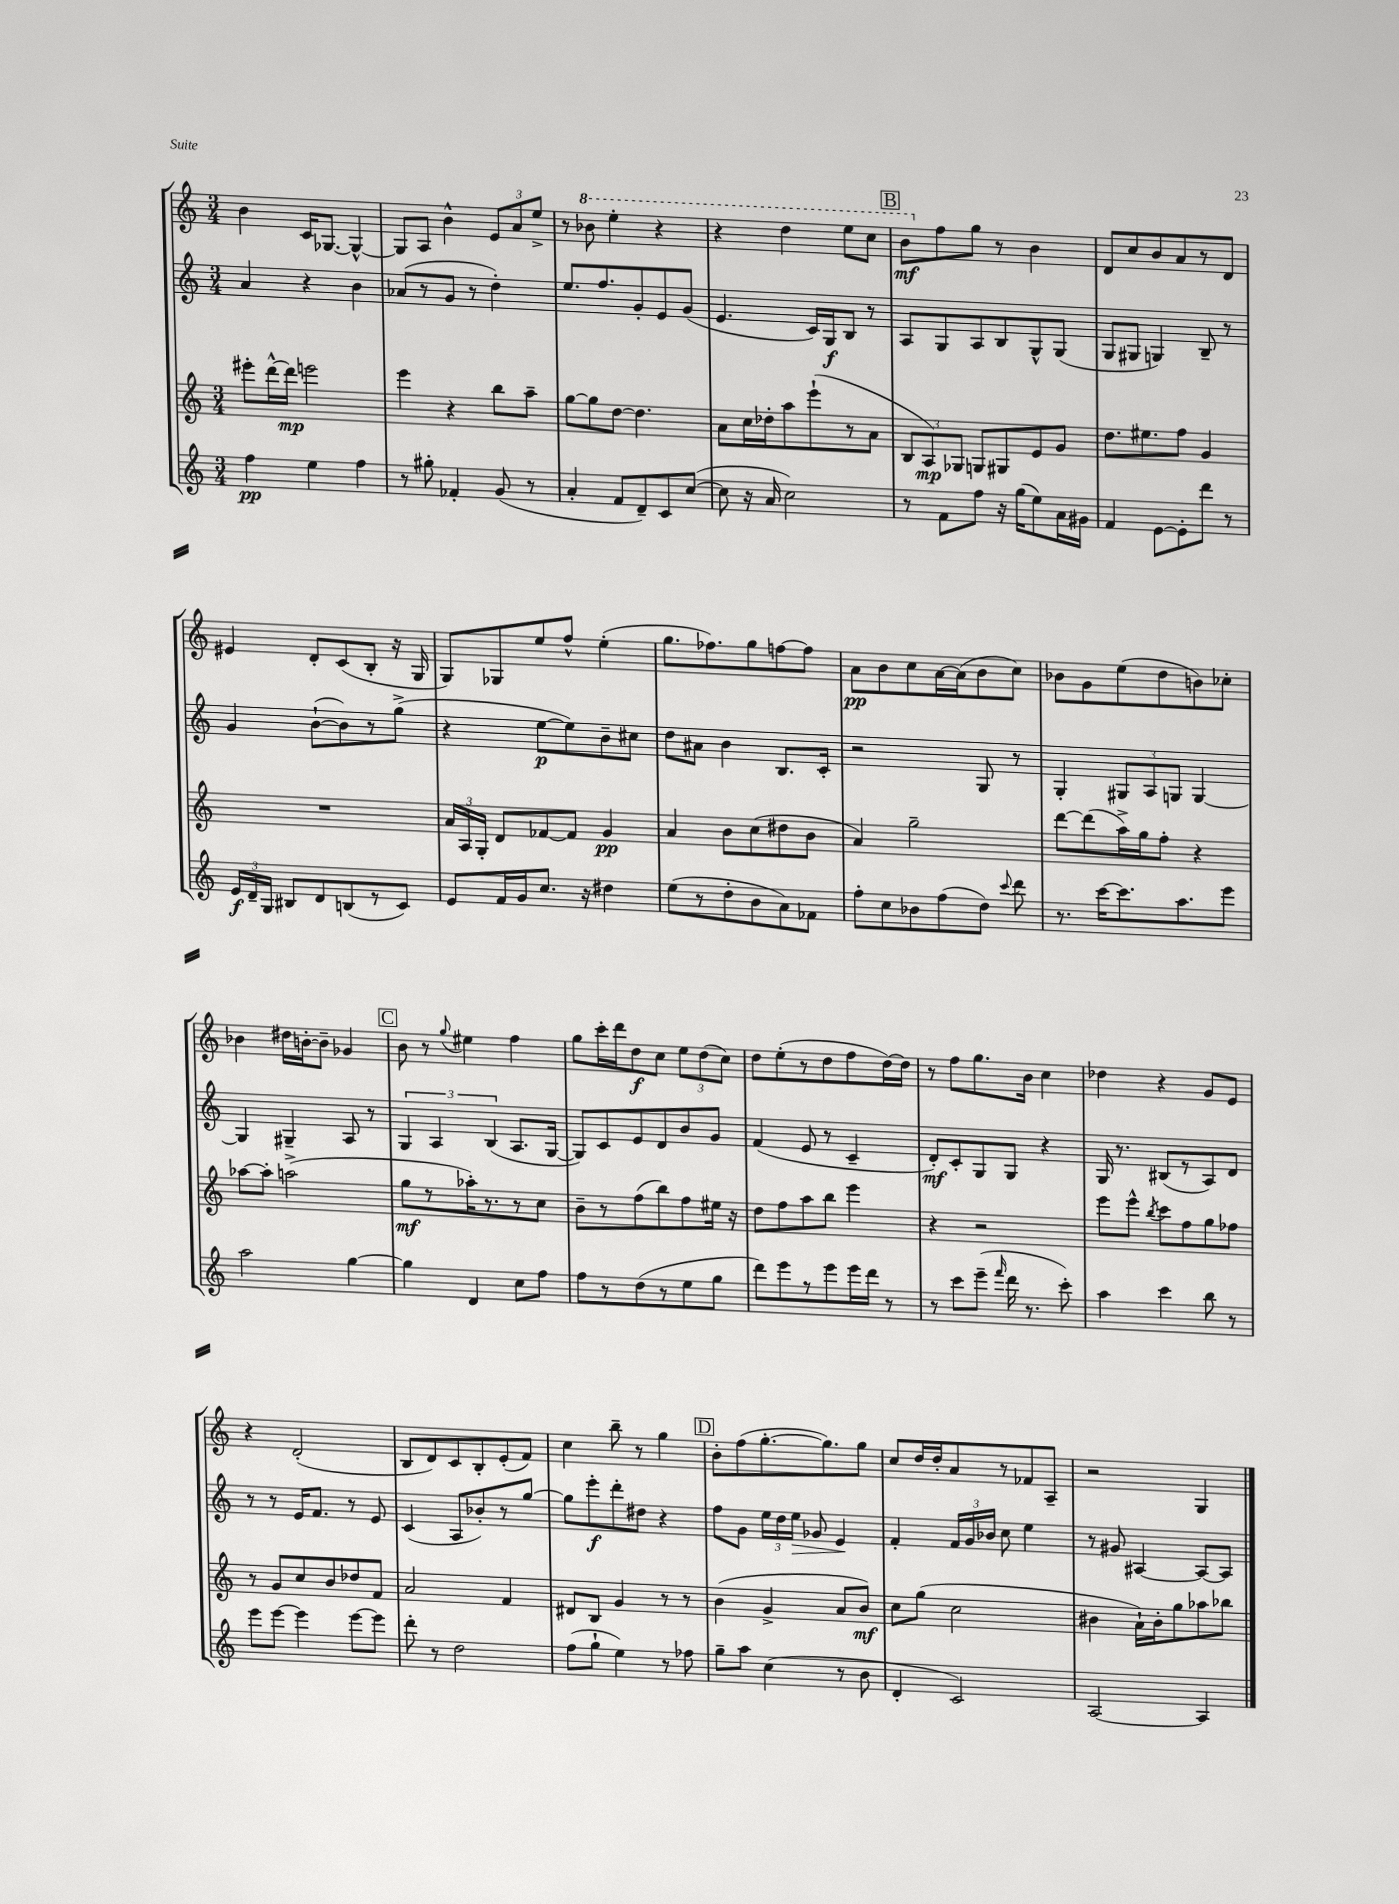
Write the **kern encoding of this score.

**kern	**kern	**kern	**kern
*staff4	*staff3	*staff2	*staff1
*clefG2	*clefG2	*clefG2	*clefG2
*k[]	*k[]	*k[]	*k[]
*M3/4	*M3/4	*M3/4	*M3/4
4ff\	8eee#'\L	4a/	4b\
.	[16ddd^^\L	.	.
.	16ddd\]JJ	.	.
4ee\	2eee\	4r	16c/LK
.	.	.	[8.G-/J
4ff\	.	4b\	4G-^^/_
=	=	=	=
8r	4eee\	(8a-/L	8G-/]L
8gg#'\	.	8r	8A/J
4f-'/	4r	8g/J	4b^^\
.	.	8r	.
(8g/	8bb\L	4dd'\)	12e/L
.	.	.	12a/
8r	8aa~\J	.	.
.	.	.	12ee^/J
=	=	=	=
4a'/	[8gg\L	8.ee/L	8r
.	8gg\]	.	8bb-\
.	.	8.ff/	.
8f/L	[8dd\J	.	4eee'\
8d~/)	4.dd\]	8g'/	.
8c/	.	8e/	4r
([8cc/J	.	(8g/J	.
=	=	=	=
8cc\]	8a\L	4.e/	4r
16r	16cc\L	.	.
16a/	16dd-'\J	.	.
2cc\)	8aa\	.	4ddd\
.	(8eee`\	16c/LL)	.
.	.	16G/J	.
.	8r	8B/J	8eee\L
.	8a\J	8r	8ccc\J
=	=	=	=
8r	12B/L	8A/L	8bb\L
.	12A/)	.	.
8f\L	.	8G/	8ff\
.	12G-/J	.	.
8ff\J	8G/L	8A/	8gg\J
16r	8G#/	8B/	8r
(16gg\LK	.	.	.
8ee\)	8e/	8G^^/	4b\
16a\L	8g/J	(8G/J	.
16g#\JJ	.	.	.
=	=	=	=
4f/	8.dd\L	8G/L	8d/L
.	.	8G#/J	8cc/
.	8.ee#\	.	.
[8e\L	.	4G/)	8b/
8e'\]	8ff\J	.	8a/
8ddd\J	4g/	8B~/	8r
8r	.	8r	8d/J
=	=	=	=
24e/LL	2.r	4g/	4e#/
24d~/	.	.	.
24G/JJ	.	.	.
8B#/L	.	.	.
8d/	.	([8b`\L	8d'/L
(8B/	.	8b\])	(8c/
8r	.	8r	8B'/J
8c/J)	.	(8gg^\J	16r
.	.	.	16G/
=	=	=	=
8e/L	24a/LL	4r	8G/L)
.	24A/	.	.
.	24G'/JJ	.	.
16f/L	8d/L	.	8G-/
16g/J	.	.	.
8.cc/J	[8f-/	[8ee\L	8ee/
.	8f-/]J	8ee\])	8ff^^/J
16r	.	.	.
4dd#\	4g/	8b~\	(4ee'\
.	.	8cc#\J	.
=	=	=	=
(8ee\L	4a/	8dd\L	8.gg\L
8r	.	8a#\J	.
.	.	.	8.ff-\)
8dd'\	8b\L	4b\	.
8b\	(8cc\	.	8gg\
8a\)	8dd#\	8.B/L	[8ff\
8f-\J	8b\J	.	8ff\]J
.	.	16c'/Jk	.
=	=	=	=
8ff'\L	4a/)	2r	8a\L
8cc\	.	.	8b\
8b-\	2gg~\	.	8cc\
(8ff\	.	.	[16a\L
.	.	.	(16a\]J
8dd\J)	.	8G/	8b\
8qqccc/	.	.	.
8ddd\	.	8r	8cc\J)
=	=	=	=
8.r	[8ddd\L	4G'/	8b-\L
.	(8ddd\]	.	8g\
[16ccc\LK	.	.	.
8.ccc\]	16aa^\L)	12G#/L	(8ee\
.	16gg\J	.	.
.	.	12A/	.
.	8ff'\J	.	8dd\
.	.	12G/J	.
8.aa\	.	.	.
.	4r	[4G/	8b\)
8eee\J	.	.	8cc-'\J
=	=	=	=
2aa\	[8aa-\L	4G/]	4b-\
.	8aa-'\]J	.	.
.	(2aa^\	4G#~/	16dd#\LL
.	.	.	[16b'\J
.	.	.	8b~\]J
[4gg\	.	8A/	4g-/
.	.	8r	.
=	=	=	=
4gg\]	8gg\L	6G/	8b\
.	8r	.	8r
.	.	6A/	.
.	.	.	8qqgg/
4d/	16aa-'\K)	.	4ee#\
.	8.r	.	.
.	.	(6B/	.
8cc\L	8r	8.A/L	4ff\
8ff\J	8cc\J	.	.
.	.	[16G/Jk	.
=	=	=	=
8ff\L	8b~\L	8G/]L)	8gg\L
8r	8r	8c/	16ccc'\L
.	.	.	16ddd\J
(8dd\	(8ff\	8e/	8dd\
8r	8bb\)	8d/	8cc\J
8ee\	8ff\	8b/	12ee\L
.	.	.	(12dd\
8gg\J	16ee#\Jk	8g/J	.
.	.	.	12cc\J)
.	16r	.	.
=	=	=	=
8ddd\L)	8dd\L	(4f/	8dd\L
8eee\	8ff\	.	(8ee'\
8r	8aa\	8e/	8r
8eee\	8bb\J	8r	8dd\
16eee\L	4eee\	4c~/	8ff\
16ddd\JJ	.	.	.
8r	.	.	[16dd\L)
.	.	.	16dd\]JJ
=	=	=	=
8r	4r	8d'/L)	8r
8ccc\L	.	8c'/	8ff\L
(8eee~\J	2r	8G/	8.gg\
16qqfff/	.	.	.
16ddd\	.	8G/J	.
8.r	.	.	16b\Jk
.	.	4r	4cc\
8ccc'\)	.	.	.
=	=	=	=
4aa\	8eee\L	16G/	4dd-\
.	.	8.r	.
.	8eee^^\J	.	.
.	8qbb/	.	.
4ccc\	8ccc\L	(8B#/L	4r
.	8ff\	8r	.
8bb\	8gg\	8A/)	8g/L
8r	8ff-\J	8d/J	8e/J
=	=	=	=
8eee\L	8r	8r	4r
[8eee\J	8g/L	8r	.
4eee\]	8cc/	16e/LK	(2d'/
.	.	8.f/J	.
.	8b/	.	.
[8eee\L	8dd-/	8r	.
8eee\]J	8f/J	8e/	.
=	=	=	=
8ddd'\	2a/	(4c/	8B/L
8r	.	.	8d/)
2dd\	.	8A/L	8c/
.	.	8b-'/)	8B'/
.	4f/	8r	(8e'/
.	.	[8gg/J	8f/J)
=	=	=	=
(8ff\L	8d#/L	8gg\]L	4cc\
8gg`\J	8B/J	8eee'\	.
4ee\)	4g/	8ddd'\	8bb~\
.	.	8dd#\J	8r
8r	8r	4r	4gg\
8ff-\	8r	.	.
=	=	=	=
8gg~\L	(4b\	8ff\L	8b'\L
8aa\J	.	8g\J	(8ff\
(4cc\	4g^/	24ee\LL	[8.gg'\
.	.	24dd\	.
.	.	24ee\JJ	.
.	.	8g-/	.
.	.	.	8.gg\])
8r	8a/L	4e/	.
8b\	8b/J)	.	8gg\J
=	=	=	=
4d'/	8cc\L	4f'/	8cc/L
.	(8gg\J	.	16dd/L
.	.	.	16dd'/J
2c/)	2cc\	24f/LL	8a/
.	.	24g/	.
.	.	24b-/JJ	.
.	.	8cc\	8r
.	.	4ee\	8f-/
.	.	.	8A~/J
=	=	=	=
[2A/	4b#\	8r	2r
.	.	8g#/	.
.	16a`\LL)	[4A#/	.
.	16b#'\J	.	.
.	8gg\	.	.
4A/]	8aa-\	8A#/_L	4G/
.	8bb-\J	8A#/]J	.
==	==	==	==
*-	*-	*-	*-
